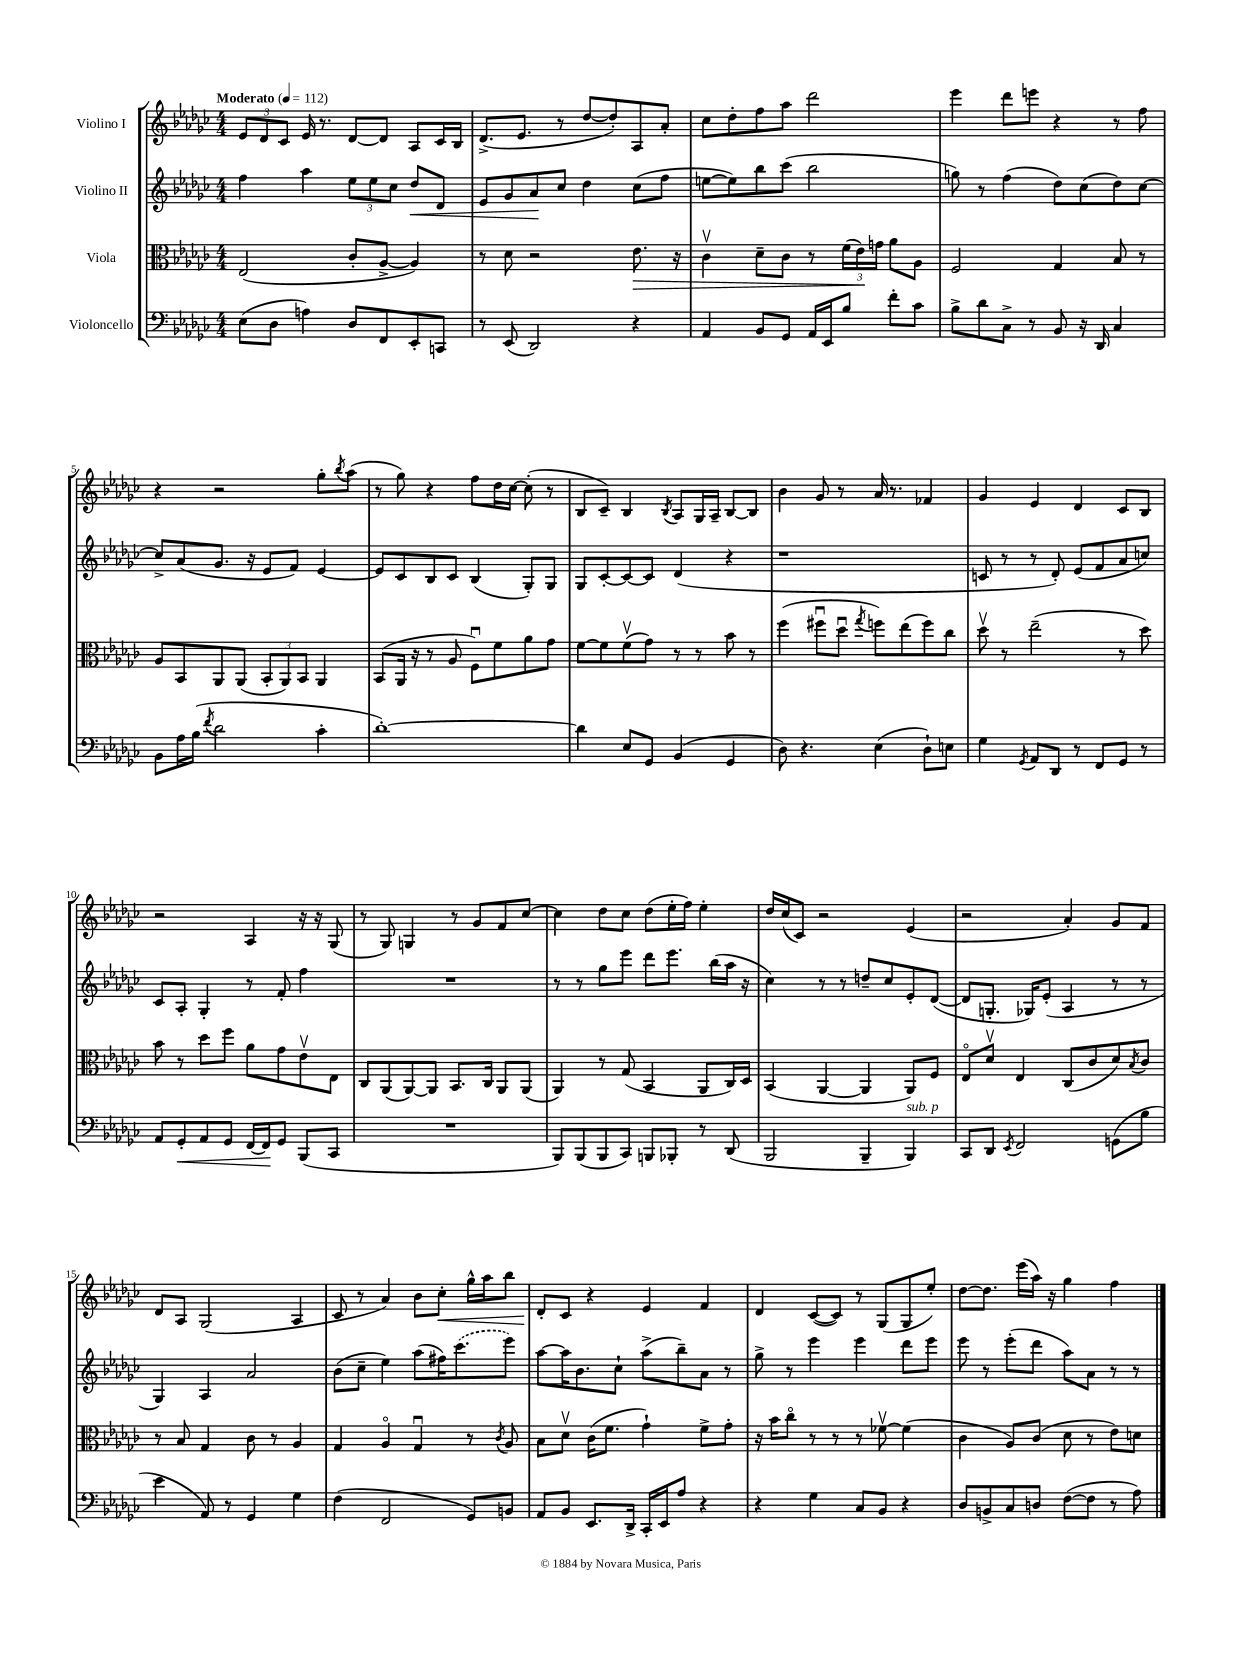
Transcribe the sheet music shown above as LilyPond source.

<<
\new StaffGroup <<
\new Staff = "s0" \with { instrumentName = "Violino I" } {
    \clef treble \key ges \major \numericTimeSignature \time 4/4 \tempo "Moderato" 4 = 112
    \tuplet 3/2 { ees'8 des'8 ces'8 } ees'16 r8. des'8~ des'8 aes8 ces'16 bes16 |
    des'8.->( ees'8. r8 des''8~ des''8-.) aes8 aes'8-. |
    ces''8 des''8-. f''8 aes''8 des'''2 |
    ees'''4 des'''8 e'''8 r4 r8 f''8 |
    r4 r2 ges''8-. \acciaccatura { bes''8 } aes''8( |
    r8 ges''8) r4 f''8 des''16 ces''16~ ces''8-.( r8 |
    bes8 ces'8--) bes4 \acciaccatura { bes8 } aes8 ges16 aes16-- bes8~ bes8 |
    bes'4 ges'8 r8 aes'16 r8. fes'4 |
    ges'4 ees'4 des'4 ces'8 bes8 |
    r2 aes4 r16 r16 ges8( |
    r8 ges8) g4 r8 ges'8 f'8 ces''8~ |
    ces''4 des''8 ces''8 des''8( ees''16-. f''16) ees''4-. |
    des''16 ces''16( ces'8) r2 ees'4( |
    r2 aes'4-.) ges'8 f'8 |
    des'8 aes8 ges2( aes4 |
    ces'8 r8 aes'4) bes'8 ces''8-.\< ges''16-^ aes''16 bes''8 |
    des'8-.\! ces'8 r4 ees'4 f'4 |
    des'4 ces'8~( ces'8) r8 ges8( ges8 ees''8-.) |
    des''8~ des''8. ees'''16( aes''16) r16 ges''4 f''4 \bar "|." |
}
\new Staff = "s1" \with { instrumentName = "Violino II" } {
    \clef treble \key ges \major \numericTimeSignature \time 4/4
    f''4 aes''4 \tuplet 3/2 { ees''8 ees''8 ces''8 } des''8\< des'8 |
    ees'8 ges'8 aes'8\! ces''8 des''4 ces''8( f''8 |
    e''8~ e''8) bes''8 ces'''8( bes''2 |
    g''8) r8 f''4( des''8) ces''8( des''8) ces''8~ |
    ces''8-> aes'8( ges'8. r16 ees'8 f'8) ees'4~ |
    ees'8 ces'8 bes8 ces'8 bes4( ges8-.) ges8 |
    ges8 ces'8~-. ces'8~ ces'8 des'4( r4 |
    r1 |
    c'8 r8 r8 des'8-.) ees'8( f'8 aes'8 c''8) |
    ces'8 aes8-. ges4-. r8 f'8-. f''4 |
    R1 |
    r8 r8 ges''8 ees'''8 des'''8 ees'''8. bes''16( aes''16 r16 |
    ces''4) r8 r8 d''8-- ces''8 ees'8-. des'8~( |
    des'8 g8.-. ges16) ees'8-.( aes4 r8 r8 |
    ges4) aes4 aes'2 |
    bes'8( ces''8-- ees''4) aes''8( fis''16) \once \slurDashed ces'''8.( ees'''8) |
    aes''8~ aes''16 bes'8. ces''8-! aes''8->( bes''8--) aes'8 r8 |
    ges''8-> r8 ees'''4 ees'''4 des'''8 ees'''8 |
    ees'''8 r8 ees'''8-.( des'''8 aes''8) aes'8 r8 r8 \bar "|." |
}
\new Staff = "s2" \with { instrumentName = "Viola" } {
    \clef alto \key ges \major \numericTimeSignature \time 4/4
    ees2( ces'8-. aes8~-> aes4) |
    r8 des'8 r2 ees'8.\> r16 |
    ces'4\upbow des'8-- ces'8 r8 \tuplet 3/2 { f'16( ees'16\!) g'16 } aes'8 aes8 |
    f2 ges4 bes8 r8 |
    aes8 bes,8 aes,8 aes,8( \tuplet 3/2 { bes,8-. aes,8) bes,8 } aes,4 |
    bes,8( aes,16 r16 r8 aes8 f8\downbow) f'8 aes'8 ges'8 |
    f'8~ f'8 f'8\upbow( ges'8) r8 r8 bes'8 r8 |
    f''4( fis''8\downbow des''8\downbow \acciaccatura { ges''8 } f''8) ees''8( f''8) ces''8 |
    des''8\upbow r8 ees''2--( r8 des''8) |
    bes'8 r8 des''8 f''8 aes'8 ges'8 ees'8\upbow ees8 |
    ces8 aes,8( aes,8~) aes,8 bes,8. ces16 aes,8 aes,8( |
    aes,4) r8 ges8( bes,4 aes,8 ces16) des16 |
    bes,4( aes,4~ aes,4 aes,8) f8 |
    ees8\flageolet des'8\upbow ees4 ces8( ces'8 des'8) \acciaccatura { bes8 } ces'8 |
    r8 bes8 ges4 ces'8 r8 aes4 |
    ges4 aes4\flageolet ges4\downbow r8 \acciaccatura { ces'8 } aes8 |
    bes8 des'8\upbow ces'16( f'8. ges'4-!) f'8-> ges'8-. |
    r16 bes'16 ces''8\flageolet r8 r8 r8 fes'8~\upbow fes'4( |
    ces'4 aes8) ces'8( des'8 r8 ees'8) d'8 \bar "|." |
}
\new Staff = "s3" \with { instrumentName = "Violoncello" } {
    \clef bass \key ges \major \numericTimeSignature \time 4/4
    ees8( des8 a4) des8 f,8 ees,8-. c,8 |
    r8 ees,8( des,2) r4 |
    aes,4 bes,8 ges,8 aes,16 ees,16 bes8 f'8-. ces'8 |
    bes8-> des'8 ces8-> r8 bes,8 r16 des,16 ces4 |
    bes,8 aes16 bes16( \acciaccatura { f'8 } des'2 ces'4-. |
    des'1~-.) |
    des'4 ees8 ges,8 bes,4( ges,4 |
    des8) r4. ees4( des8-!) e8 |
    ges4 \acciaccatura { ges,8 } aes,8 des,8 r8 f,8 ges,8 r8 |
    aes,8 ges,8-.\< aes,8 ges,8 f,16~ f,16\! ges,8 bes,,8( ces,8 |
    R1 |
    bes,,8) bes,,8( bes,,8 ces,8) b,,8 bes,,8-. r8 des,8( |
    bes,,2 bes,,4-- bes,,4^\markup { \italic "sub. p" }) |
    ces,8 des,8 \acciaccatura { ees,8 } f,2 g,8( bes8 |
    ees'4 aes,8) r8 ges,4 ges4 |
    f4( f,2 ges,8) b,8 |
    aes,8 bes,8 ees,8. des,16-> ces,16-. ees,16 aes8 r4 |
    r4 ges4 ces8 bes,8 r4 |
    des8 b,8-> ces8 d8 f8~( f8 r8 aes8) \bar "|." |
}
>>
>>
